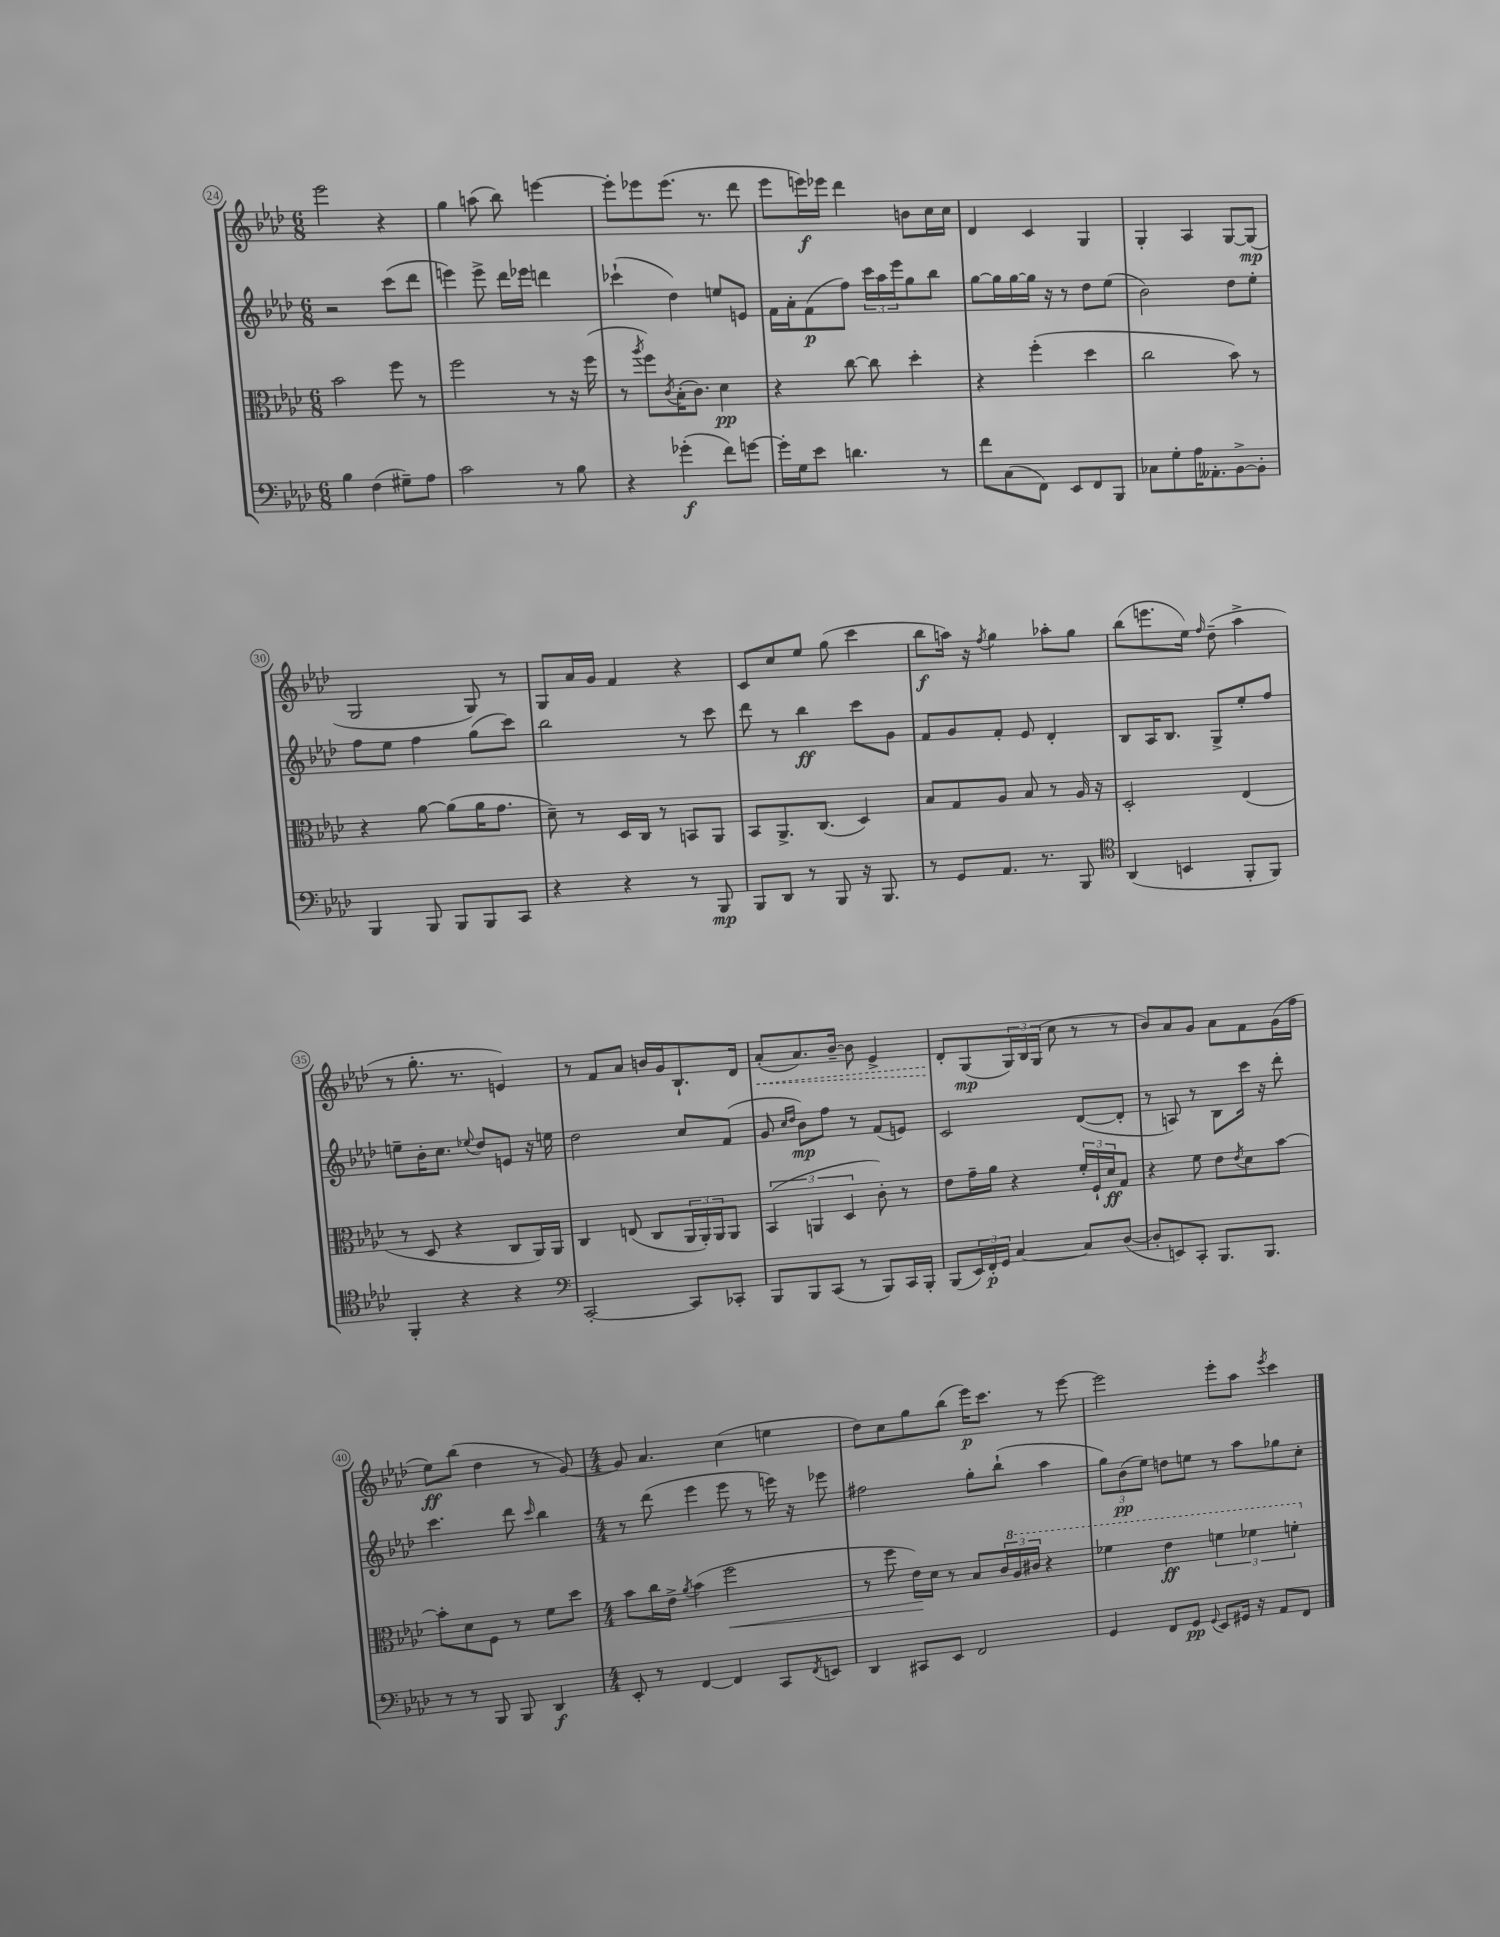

**kern	**dynam	**kern	**dynam	**kern	**dynam	**kern	**dynam
*part4	*part4	*part3	*part3	*part2	*part2	*part1	*part1
*staff4	*staff4	*staff3	*staff3	*staff2	*staff2	*staff1	*staff1
*clefF4	*	*clefC3	*	*clefG2	*	*clefG2	*
*k[b-e-a-d-]	*	*k[b-e-a-d-]	*	*k[b-e-a-d-]	*	*k[b-e-a-d-]	*
*M6/8	*	*M6/8	*	*M6/8	*	*M6/8	*
=24	=24	=24	=24	=24	=24	=24	=24
4B-\	.	2b-\	.	2r	.	2eee-\	.
(4F\	.	.	.	.	.	.	.
8G#X~\L)	.	8ff\	.	(8ccc\L	.	4r	.
8A-\J	.	8r	.	8ddd-\J	.	.	.
=25	=25	=25	=25	=25	=25	=25	=25
2c\	.	2ff\	.	4eeen\)	.	4gg\	.
.	.	.	.	8eee^\	.	(8aan\	.
.	.	.	.	16ddd-\LL	.	8bb-\)	.
.	.	.	.	16eee-X\JJ	.	.	.
8r	.	8r	.	4dddn\	.	[4eeen\	.
8B-\	.	16r	.	.	.	.	.
.	.	(16ff\	.	.	.	.	.
=26	=26	=26	=26	=26	=26	=26	=26
4r	.	8r	.	(4ccc-X`\	.	8eee'\L]	.
.	.	8qaa-/	.	.	.	.	.
.	.	8ff\L)	.	.	.	8eee-X\	.
.	.	8qc/	.	.	.	.	.
(4g-X'\	f	(16B-'\K	.	4dd-\)	.	(8.eee-\J	.
.	.	8.c\J)	.	.	.	.	.
.	.	.	.	.	.	8.r	.
8f\L)	.	4d-\	pp	8een/L	.	.	.
[8gn\J	.	.	.	8en/J	.	8ddd-\	.
=27	=27	=27	=27	=27	=27	=27	=27
16g'\LL]	.	4r	.	16f\LL	.	8eee-\L	.
16G\J	.	.	.	16a-'\J	.	.	.
8e-\J	.	.	.	(8f\	p	16eeen\L)	f
.	.	.	.	.	.	16eee-X\JJ	.
4.dn\	.	[8cc\	.	8ff\J)	.	4ddd-\	.
.	.	8cc\]	.	24ccc\LL	.	.	.
.	.	.	.	24aa-\	.	.	.
.	.	.	.	24eee-\J	.	.	.
.	.	4dd-'\	.	8gg\	.	8bn\L	.
8r	.	.	.	8bb-\J	.	16cc\L	.
.	.	.	.	.	.	16cc\JJ	.
=28	=28	=28	=28	=28	=28	=28	=28
8f\L	.	4r	.	[8gg\L	.	4d-/	.
(8C\	.	.	.	16gg\L]	.	.	.
.	.	.	.	[16gg\	.	.	.
8FF\J)	.	(4ff'\	.	16gg\JJ]	.	4c/	.
.	.	.	.	16r	.	.	.
8EE-/L	.	.	.	8r	.	.	.
8FF/	.	4dd-\	.	8dd-\L	.	4G/	.
8BBB-/J	.	.	.	(8ee-\J	.	.	.
=29	=29	=29	=29	=29	=29	=29	=29
8C-X\L	.	2cc\	.	2b-\)	.	4G'/	.
8G'\	.	.	.	.	.	.	.
16A-\K	.	.	.	.	.	4A-/	.
8.AA--X'\	.	.	.	.	.	.	.
[8BB-^\	.	8b-\)	.	8dd-\L	.	[8G/L	.
8BB-'\J]	.	8r	.	8ee-'\J	.	(8G/J]	mp
!!LO:LB:g=z
=30	=30	=30	=30	=30	=30	=30	=30
4BBB-/	.	4r	.	8ff\L	.	2G/	.
.	.	.	.	8ee-\J	.	.	.
8BBB-/	.	[8a-\	.	4ff\	.	.	.
8BBB-/L	.	(8a-\L]	.	.	.	.	.
8BBB-/	.	16a-\K	.	(8gg\L	.	8G/)	.
.	.	8.g\J	.	.	.	.	.
8CC/J	.	.	.	8ccc\J)	.	8r	.
=31	=31	=31	=31	=31	=31	=31	=31
4r	.	8d-~\)	.	2bb-\	.	8G/L	.
.	.	8r	.	.	.	16a-/L	.
.	.	.	.	.	.	16g/JJ	.
4r	.	16D-/LL	.	.	.	4f/	.
.	.	16C/JJ	.	.	.	.	.
.	.	8r	.	.	.	.	.
8r	.	8BBn/L	.	8r	.	4r	.
8BBB-/	mp	8AA-/J	.	8ccc\	.	.	.
=32	=32	=32	=32	=32	=32	=32	=32
8BBB-/L	.	8BB-/L	.	8ddd-\	.	8c/L	.
8DD-/J	.	8.AA-^/	.	8r	.	8cc/	.
8r	.	.	.	4bb-\	ff	8ee-/J	.
.	.	(8.C/J	.	.	.	.	.
8BBB-/	.	.	.	.	.	(8gg\	.
16r	.	4D-/)	.	8ccc\L	.	4ccc\	.
8.BBB-/	.	.	.	.	.	.	.
.	.	.	.	8g\J	.	.	.
=33	=33	=33	=33	=33	=33	=33	=33
8r	.	8B-/L	.	8f/L	.	8bb-\L	f
8GG/L	.	8G/	.	8g/	.	16aan\Jk)	.
.	.	.	.	.	.	16r	.
.	.	.	.	.	.	8qff/	.
8.AA-/J	.	8A-/J	.	8f'/J	.	4gg\	.
.	.	8B-/	.	8e-/	.	.	.
8.r	.	.	.	.	.	.	.
.	.	8r	.	4d-'/	.	8aa-X'\L	.
8BBB-/	.	16A-/	.	.	.	8gg\J	.
.	.	16r	.	.	.	.	.
=34	=34	=34	=34	=34	=34	=34	=34
*clefC4	*	*	*	*	*	*	*
(4AA-/	.	2D-'/	.	8B-/L	.	(8bb-\L	.
.	.	.	.	16A-/K	.	8.eeen\	.
.	.	.	.	8.B-/J	.	.	.
4BBn/	.	.	.	.	.	.	.
.	.	.	.	.	.	16ee-\Jk)	.
.	.	.	.	.	.	16qqff/	.
.	.	.	.	8G^/L	.	(8dd-~\	.
8FF'/L	.	(4E-/	.	8ee-'/	.	4aa-^\	.
8FF/J)	.	.	.	8ff/J	.	.	.
!!LO:LB:g=z
=35	=35	=35	=35	=35	=35	=35	=35
4FF'/	.	8r	.	8een~\L	.	8r	.
.	.	8D-/	.	16b-'\K	.	8.gg'\	.
.	.	.	.	8.cc\J	.	.	.
4r	.	4r	.	.	.	.	.
.	.	.	.	.	.	8.r	.
.	.	.	.	8qqee-X/	.	.	.
.	.	.	.	8dd-/L	.	.	.
4r	.	8C/L	.	8en/J	.	4en/)	.
.	.	16AA-/L)	.	16r	.	.	.
.	.	16AA-/JJ	.	16een\	.	.	.
=36	=36	=36	=36	=36	=36	=36	=36
*clefF4	*	*	*	*	*	*	*
[2CC'/	.	4C/	.	2dd-\	.	8r	.
.	.	.	.	.	.	8f/L	.
.	.	(8En/	.	.	.	8a-/J	.
.	.	8C/L	.	.	.	16bn/LL	.
.	.	.	.	.	.	16g/J	.
8CC/L]	.	24AA-/L	.	8cc/L	.	8.B-`/	.
.	.	24AA-'/)	.	.	.	.	.
.	.	24AA-/J	.	.	.	.	.
8CC-X'/J	.	8AA-/J	.	(8f/J	.	.	.
.	.	.	.	.	.	16d-/Jk	.
=37	=37	=37	=37	=37	=37	=37	=37
!	!	!	!	!	!	!	!LO:HP:b
8BBB-/L	.	(6BB-/	.	8g/	.	(8a-'/L	<
.	.	.	.	16qqcc/LL	.	.	.
.	.	.	.	16qqdd-/JJ	.	.	.
8BBB-/	.	.	.	8b-\L)	mp	8.a-/)	.
.	.	6AAn/	.	.	.	.	.
(8CC/J	.	.	.	8ff\J	.	.	.
.	.	.	.	.	.	[16b-~/Jk	.
.	.	6D-/	.	.	.	.	.
8r	.	.	.	8r	.	8b-\]	.
8BBB-/L)	.	8c'\)	.	(8f/L	.	4e-^/	.
16CC/L	.	8r	.	8en/J)	.	.	.
16BBB-'/JJ	.	.	.	.	.	.	.
=38	=38	=38	=38	=38	=38	=38	=38
(8BBB-/L	.	8e-\L	.	2c/	.	8d-'/L	.
24EE-/L)	.	16g~\L	.	.	.	(8G/	[ mp
24FF'/	p	.	.	.	.	.	.
.	.	16a-\JJ	.	.	.	.	.
24GG/JJ	.	.	.	.	.	.	.
[4C/	.	4r	.	.	.	24G/L)	.
.	.	.	.	.	.	24B-/	.
.	.	.	.	.	.	(24G/JJ	.
.	.	.	.	.	.	8cc\	.
8C/L]	.	24f'/LL	.	([8d-/L	.	8r	.
.	.	24F`/	.	.	.	.	.
.	.	24d-/J	ff	.	.	.	.
([8D-/J	.	8G/J	.	8d-'/J]	.	8r	.
=39	=39	=39	=39	=39	=39	=39	=39
8D-'/L]	.	4r	.	8r	.	8b-/L)	.
8EEn/)	.	.	.	8An/)	.	8a-/	.
8CC'/J	.	8f\	.	8r	.	8g/J	.
8.BBB-/L	.	8e-\L	.	8B-\L	.	8a-\L	.
.	.	8qe-/	.	.	.	.	.
.	.	8d-\	.	16ccc\Jk	.	8f\	.
8.BBB-/J	.	.	.	16r	.	.	.
.	.	[8b-\J	.	8ddd-'\	.	(16g\L	.
.	.	.	.	.	.	16ff\JJ	.
!!LO:LB:g=z
=40	=40	=40	=40	=40	=40	=40	=40
8r	.	8b-'\L]	.	4.ccc\	.	8ee-\L)	ff
8r	.	8d-\	.	.	.	(8bb-\J	.
8BBB-/	.	8F\J	.	.	.	4dd-\	.
8BBB-/	.	8r	.	8ddd-\	.	.	.
.	.	.	.	16qqccc/	.	.	.
4DD-/	f	8f\L	.	4bb-\	.	8r	.
.	.	8dd-\J	.	.	.	[8g/)	.
=41	=41	=41	=41	=41	=41	=41	=41
*M4/4	*	*M4/4	*	*M4/4	*	*M4/4	*
8EE-'/	.	8b-\L	.	8r	.	8g/]	.
8r	.	16cc\L	.	(8ddd-\	.	4.a-/	.
.	.	16e-^\JJ	.	.	.	.	.
.	.	8qa-/	.	.	.	.	.
[4FF/	.	(4b-\	.	4eee-\	.	.	.
!	!	!	!LO:HP:b	!	!	!	!
4FF/]	.	2ff\	<	8eee-\	.	(4cc\	.
.	.	.	.	8r	.	.	.
8CC/L	.	.	.	16eeen\)	.	4een\	.
.	.	.	.	16r	.	.	.
8qFF/	.	.	.	.	.	.	.
8EEn/J	.	.	.	8eee-X\	.	.	.
=42	=42	=42	=42	=42	=42	=42	=42
4DD-/	.	8r	.	2ff#X\	.	8dd-\L)	.
.	.	8ff\	.	.	.	8cc\	.
8CC#X/L	.	16e-\LL)	.	.	.	8gg\	.
.	.	16d-\JJ	[	.	.	.	.
8EE-/J	.	8r	.	.	.	(8bb-\J	.
2FF/	.	8B-/L	.	8gg'\L	.	16eee-\KL)	p
.	.	.	.	.	.	8.ccc\J	.
.	.	24c/L	.	(8bb-`\J	.	.	.
*	*	*8va	*	*	*	*	*
.	.	24a-/	.	.	.	.	.
.	.	24cc#X/JJ	.	.	.	.	.
.	.	4r	.	4aa-\	.	8r	.
.	.	.	.	.	.	[8eee-\	.
=43	=43	=43	=43	=43	=43	=43	=43
4GG/	.	4ff-X\	.	12gg\L)	.	2eee-\]	.
.	.	.	.	(12b-\	pp	.	.
.	.	.	.	12ee-\J)	.	.	.
8FF/L	.	4ee-\	ff	8ddn\L	.	.	.
8GG/J	pp	.	.	8een\J	.	.	.
8qqGG/	.	.	.	.	.	.	.
8EE-/L	.	6ffn\	.	8r	.	8eee-'\L	.
16GG#X/Jk	.	.	.	8aa-\L	.	8aa-\J	.
.	.	6ff-X\	.	.	.	.	.
16r	.	.	.	.	.	.	.
.	.	.	.	.	.	8qeee-/	.
8AA-/L	.	.	.	8gg-X\	.	4ccc\	.
.	.	6ffn'\	.	.	.	.	.
8FF/J	.	.	.	8cc'\J	.	.	.
*	*	*X8va	*	*	*	*	*
==	==	==	==	==	==	==	==
*-	*-	*-	*-	*-	*-	*-	*-
